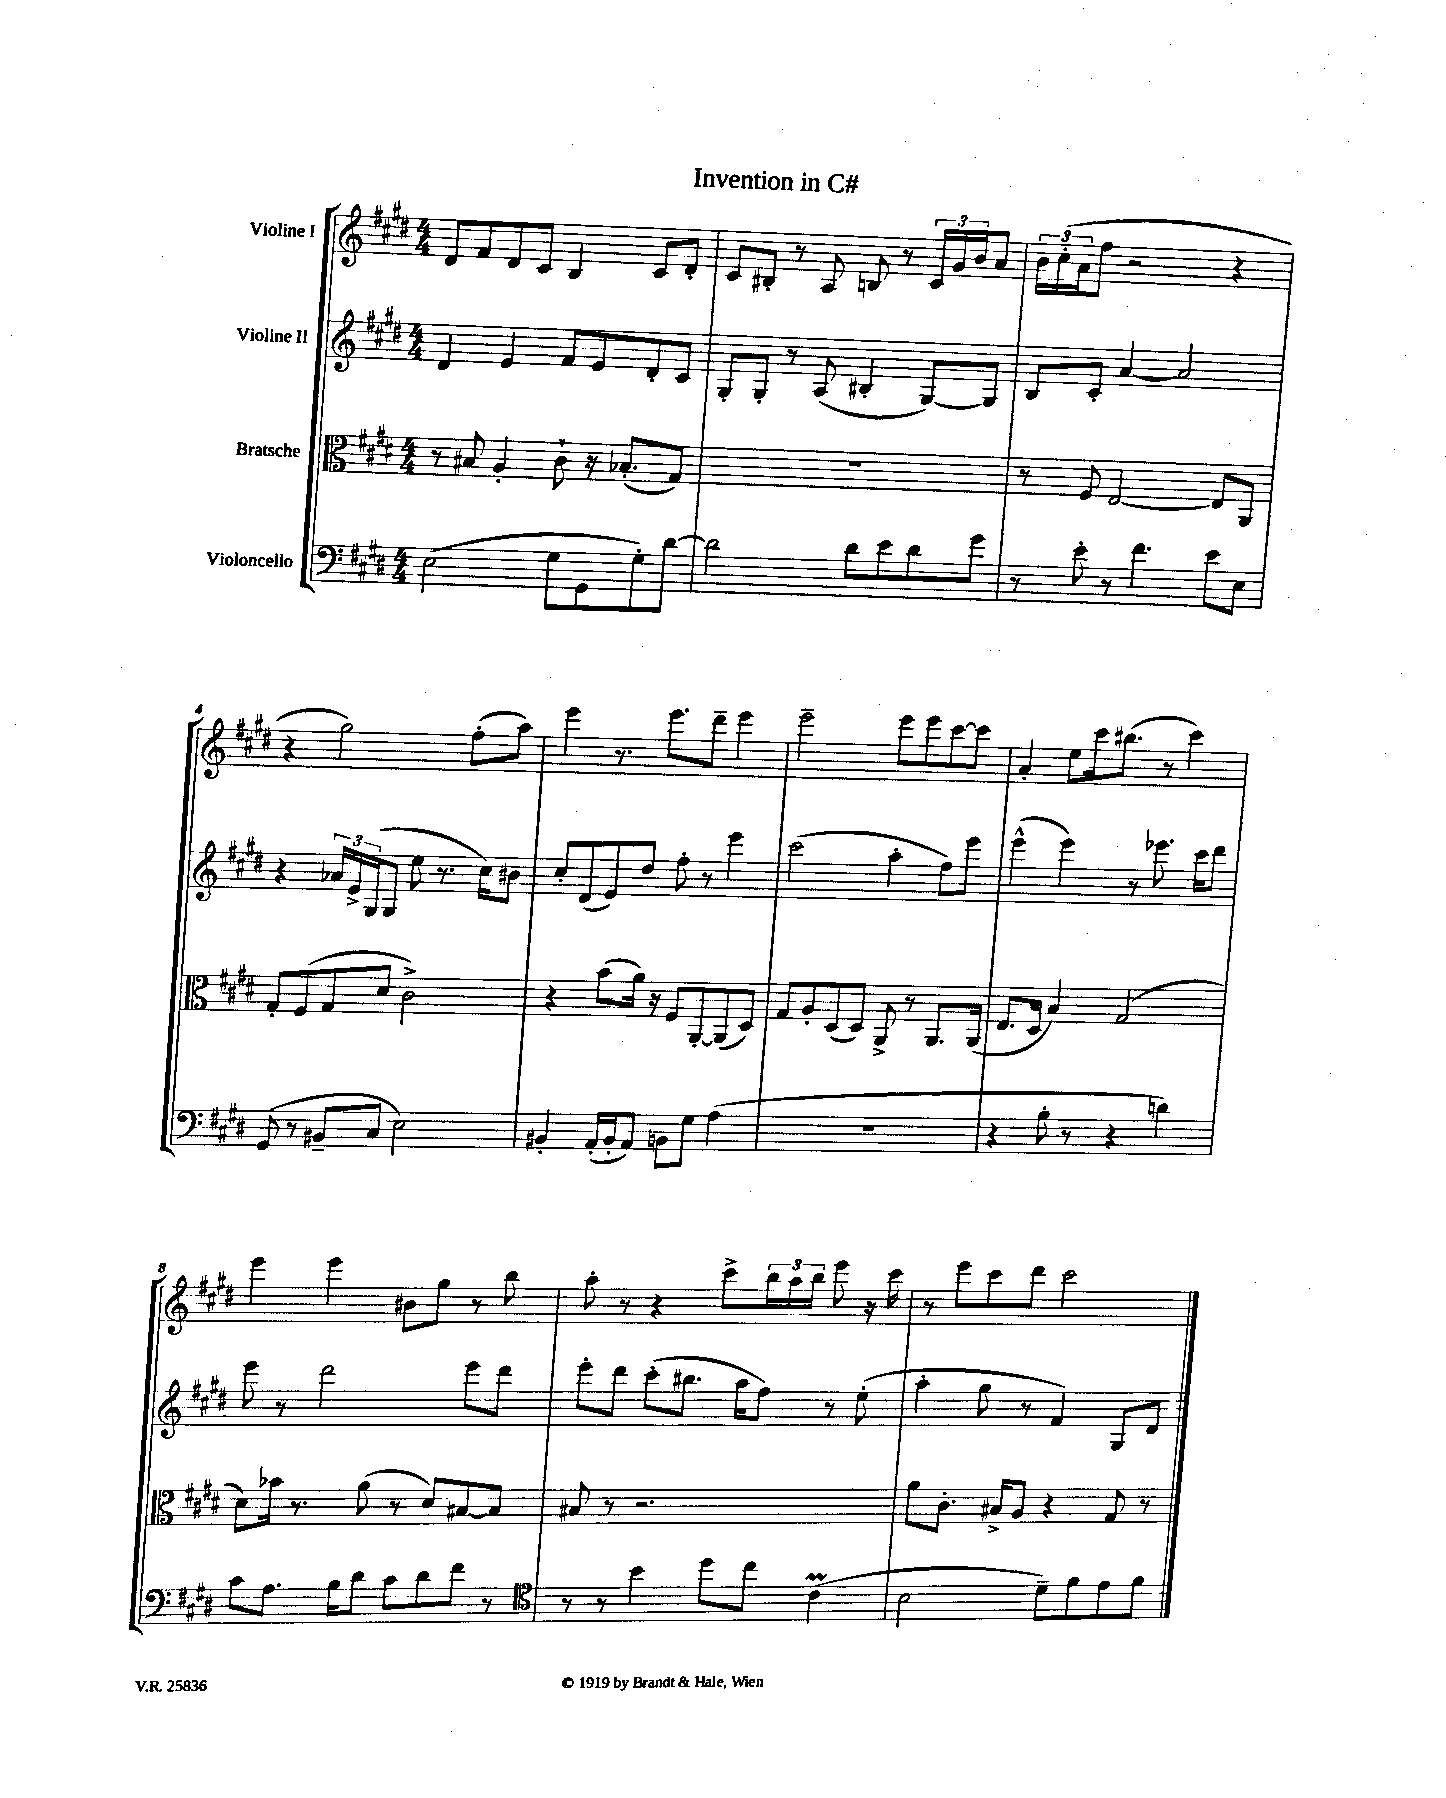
\header { title = "Invention in C#" }
<<
\new StaffGroup <<
\new Staff = "s0" \with { instrumentName = "Violine I" } {
    \clef treble \key e \major \numericTimeSignature \time 4/4
    dis'8 fis'8 dis'8 cis'8 b4 cis'8 dis'8-. |
    cis'8 bis8-. r8 a8 b8 r8 \tuplet 3/2 { cis'16 gis'16 b'16 } a'8 |
    \tuplet 3/2 { b'16 cis''16-.( a'16 } fis''8 r2 r4 |
    r4 gis''2) fis''8-.( a''8) |
    e'''4 r8. e'''8. dis'''8-- e'''4 |
    e'''2-- e'''8 e'''8 cis'''8~ cis'''8 |
    a'4-. e''8 cis'''16 bis''8.( r8 cis'''4) |
    e'''4 e'''4 bis'8 gis''8 r8 b''8 |
    a''8-. r8 r4 cis'''8-> \tuplet 3/2 { b''16 a''16 b''16 } e'''8 r16 cis'''16 |
    r8 e'''8 cis'''8 dis'''8 cis'''2 \bar "|." |
}
\new Staff = "s1" \with { instrumentName = "Violine II" } {
    \clef treble \key e \major \numericTimeSignature \time 4/4
    dis'4 e'4 fis'8 e'8 dis'8-. cis'8 |
    gis8-. gis8-. r8 a8( bis4-. gis8~) gis8 |
    b8 cis'8-. a'4~ a'2 |
    r4 \tuplet 3/2 { aes'16 e'16-> gis16( } gis8 e''8 r8. cis''16) bis'8 |
    cis''8-. dis'8( e'8) dis''8 fis''8-. r8 e'''4 |
    cis'''2( a''4-. fis''8) e'''8 |
    e'''4-^( e'''4) r8 ees'''8. cis'''16 dis'''8 |
    e'''8 r8 dis'''2 e'''8 dis'''8 |
    e'''8-. dis'''8 cis'''8-.( bis''8. a''16 fis''8) r8 e''8-.( |
    a''4-. gis''8 r8 fis'4) gis8 dis'8 \bar "|." |
}
\new Staff = "s2" \with { instrumentName = "Bratsche" } {
    \clef alto \key e \major \numericTimeSignature \time 4/4
    r8 bis8 a4-. cis'8-! r16 bes8.-.( gis8) |
    R1 |
    r8 fis8 e2~ e8 a,8 |
    gis8-. fis8( gis8 dis'8 cis'2->) |
    r4 b'8( a'16) r16 fis8 a,8~-. a,8( dis8) |
    gis8 a8-. dis8( dis8) a,8-> r8 a,8. a,16( |
    e8. dis16 b4) gis2( |
    dis'8) bes'16 r8. a'8( r8 dis'8) bis8~ bis8 |
    bis8 r8 r2. |
    a'8 cis'8.-. bis16-> a8 r4 gis8 r8 \bar "|." |
}
\new Staff = "s3" \with { instrumentName = "Violoncello" } {
    \clef bass \key e \major \numericTimeSignature \time 4/4
    e2( gis8 gis,8 gis8-.) dis'8~ |
    dis'2 dis'8 e'8 dis'8 gis'8 |
    r8 e'8-. r8 fis'4. e'8 e8 |
    gis,8( r8 bis,8-- cis8 e2) |
    bis,4-. a,16-.( bis,16-. a,8) b,8 gis8 a4( |
    R1 |
    r4 b8-. r8 r4 d'4) |
    cis'8 a8. b16 dis'8 cis'8 dis'8 fis'8 r8 |
    \clef tenor r8 r8 b'4 dis''8 cis''8 cis'4\prall( |
    b2 dis'8--) fis'8 e'8 fis'8 \bar "|." |
}
>>
>>
